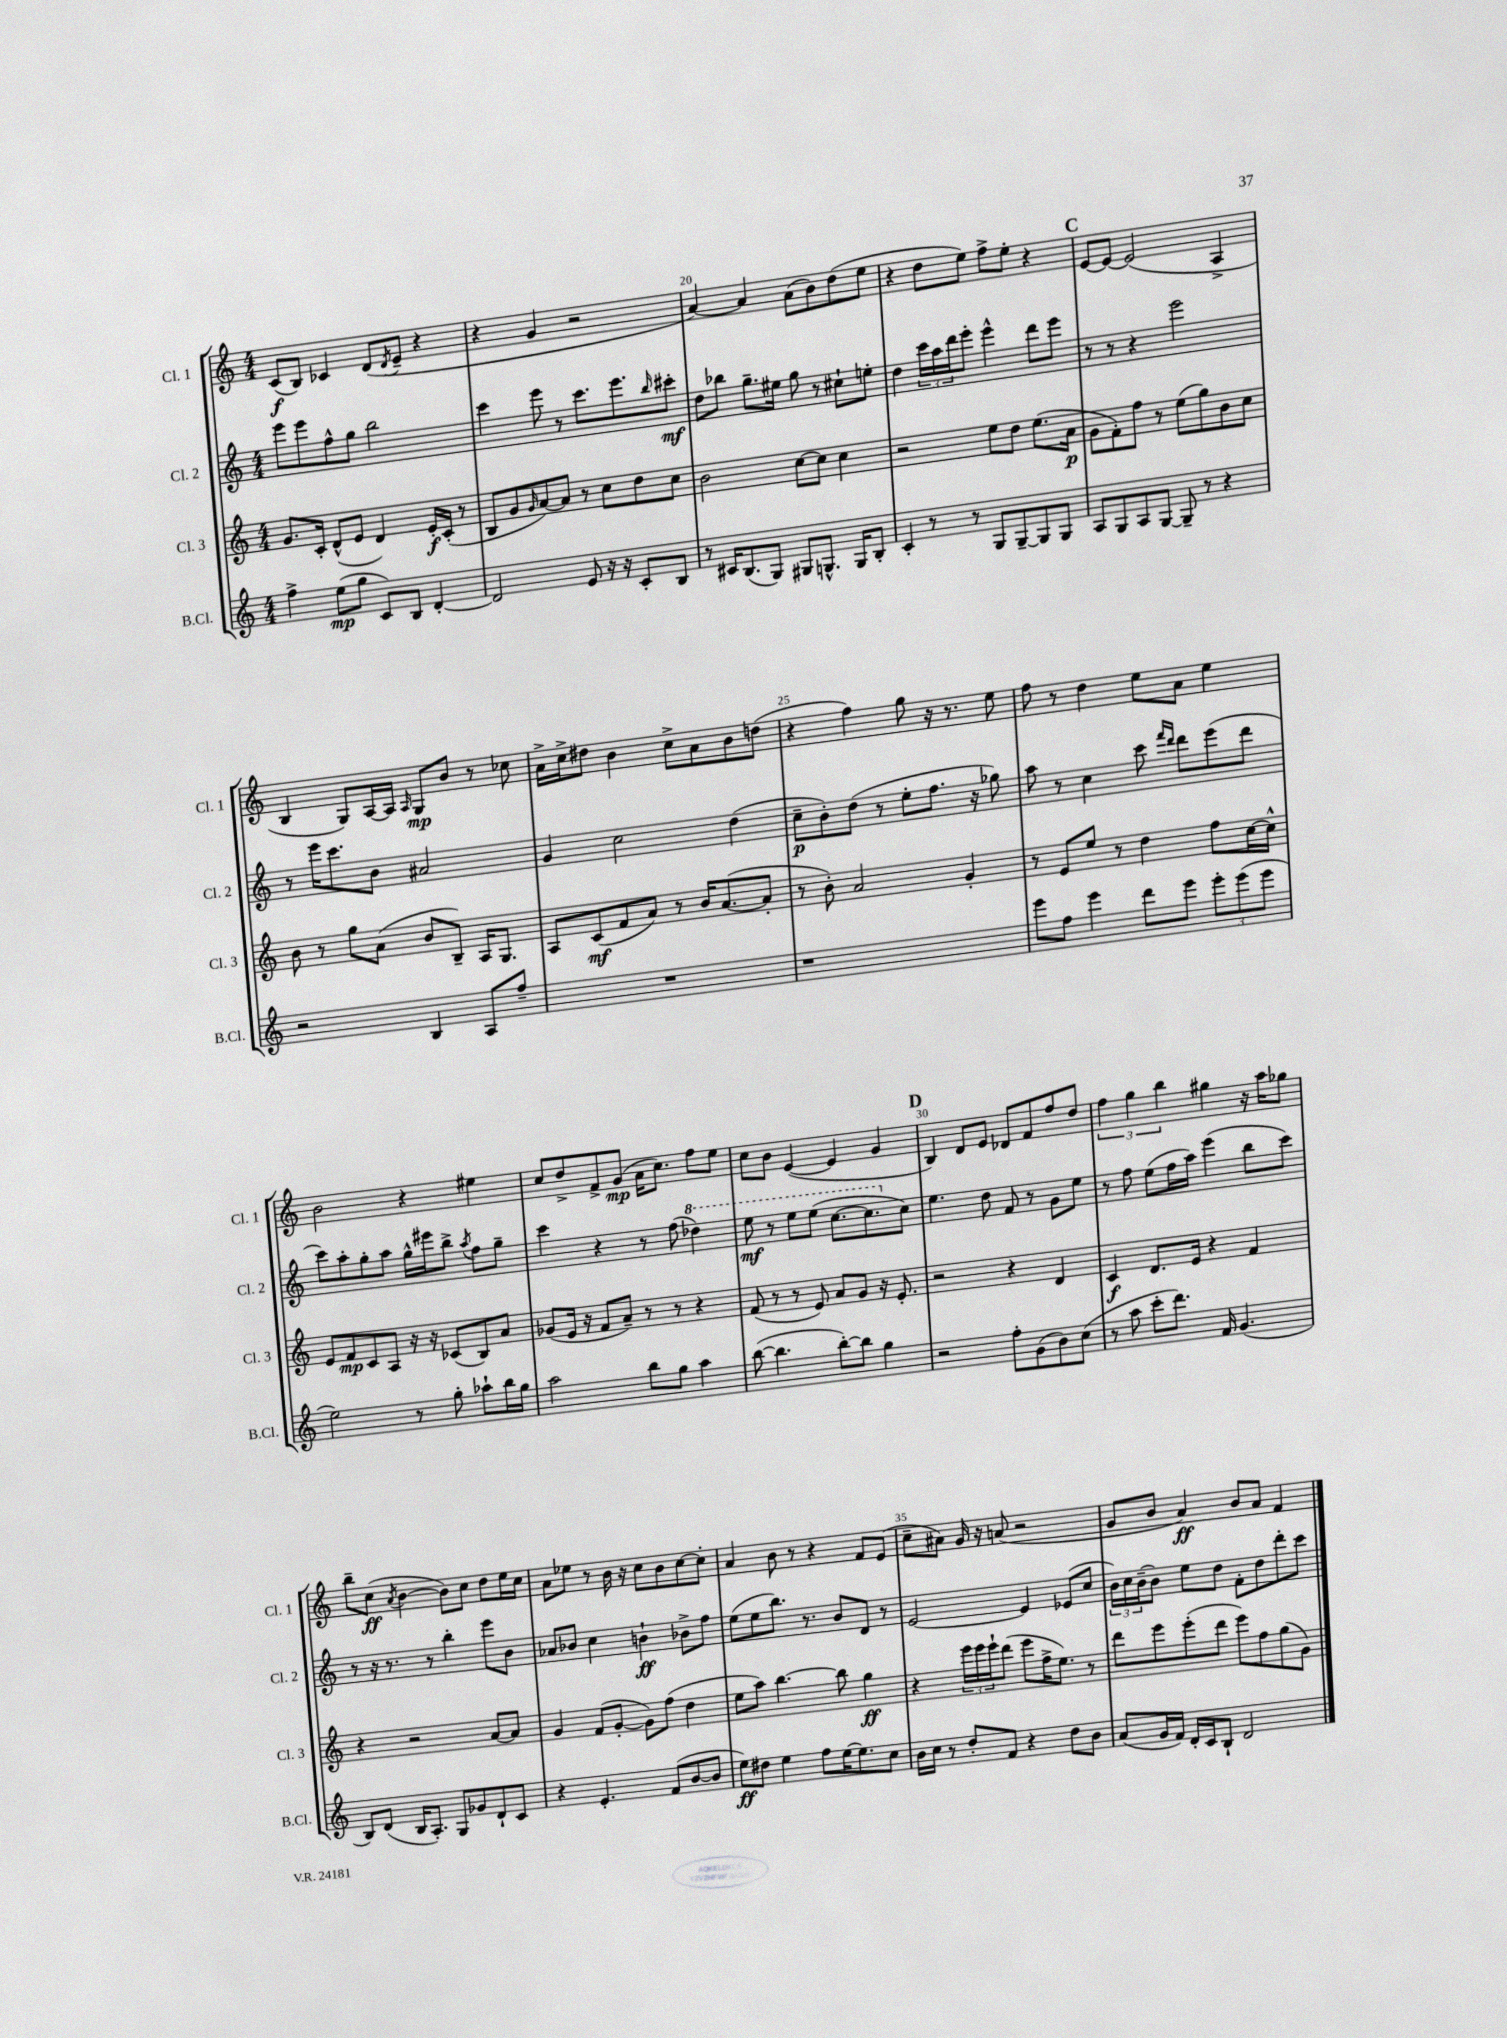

**kern	**kern	**kern	**kern
*staff4	*staff3	*staff2	*staff1
*clefG2	*clefG2	*clefG2	*clefG2
*k[]	*k[]	*k[]	*k[]
*M4/4	*M4/4	*M4/4	*M4/4
4ff^\	8.g/L	8eee\L	(8c/L
.	.	8eee\	8B/J)
.	16c'/Jk	.	.
(8ee\L	(8d^^/L	8ff^^\	4c-/
8gg\J	8e/J	8gg\J	.
8c/L)	4d/)	2bb\	(8d/L
.	.	.	8qd/
8B/J	.	.	8e~/J
[4d'/	16e'/LL	.	4r
.	(16c'/JJ	.	.
.	8r	.	.
=	=	=	=
2d/]	8B/L	4ccc\	4r
.	8g/	.	.
.	16qqg/	.	.
.	[8a/)	8eee\	4g/
.	8a/]J	8r	.
8e/	8r	8.ccc\L	2r
16r	8cc\L	.	.
16r	.	8.eee\	.
8c'/L	8dd\	.	.
.	.	16qqbb/	.
8B/J	8cc\J	8ccc#'\J	.
=	=	=	=
8r	2b\	8dd\L	[4a/)
16c#/LK	.	8bb-\J	.
(8.B/	.	.	.
.	.	8.gg~\L	4a/]
8G/J)	.	.	.
.	.	16ee#\Jk	.
8G#/L	[8cc\L	8gg\	(8a\L
8.G^^/J	8cc\]J	8r	8b\)
.	4cc\	8cc#`\L	(8dd\
16G/LK	.	.	.
8B'/J	.	8ee'\J	8ee\J
=	=	=	=
4c'/	2r	4dd\	4r
8r	.	24ccc\LL	8dd\L
.	.	24aa\	.
.	.	24ddd\J	.
8r	.	8eee'\J	8ee\J)
8G/L	8ee\L	4eee^^\	8ff^\L
[8G~/	8dd\J	.	8ee'\J
8G/]	(8.ee\L	8ddd\L	4r
8G/J	.	8eee\J	.
.	16a\Jk	.	.
=	=	=	=
8A/L	8g\L	8r	[8e/L
8G/	8f'\)	8r	8e/_J
8A/	8ff\J	4r	(2e/]
[8G/J	8r	.	.
8G~/]	(8ee\L	2eee\	.
8r	8gg\)	.	.
4r	8b\	.	4A^/
.	8cc\J	.	.
=	=	=	=
2r	8b\	8r	4B/
.	8r	16eee\LK	.
.	.	8.ccc\	.
.	8gg\L	.	8G/L)
.	(8a\J	8b\J	[16A/L
.	.	.	16A/]JJ
.	.	.	16qqA/
4B/	8b/L	2a#/	8G/L
.	8B~/J)	.	8b/J
8A/L	16A/LK	.	8r
.	8.G/J	.	.
8ff~/J	.	.	8cc-\
=	=	=	=
1r	8A/L	4g/	16a^\LL
.	.	.	16cc^\J
.	(8c/	.	8dd#\J
.	8f/	2cc\	4b\
.	8a/J)	.	.
.	8r	.	8cc^\L
.	16b/LK	.	8a\
.	([8.a/	.	.
.	.	(4dd\	8b\
.	8a'/]J	.	(8dd\J
=	=	=	=
1r	8r	8cc~\L	4r
.	8b'\)	8b'\)	.
.	2a/	(8dd\J	4ff\)
.	.	8r	.
.	.	8ee'\L	8gg\
.	.	8.ff\J	16r
.	.	.	8.r
.	4g'/	.	.
.	.	16r	.
.	.	8gg-\)	8ee\
=	=	=	=
8eee\L	8r	8aa\	8ff\
8ff\J	8e/L	8r	8r
4eee\	8ee/J	4cc\	4dd\
.	8r	.	.
8ddd\L	4dd\	8ccc\	8ee\L
.	.	16qqfff/LL	.
.	.	16qqddd/JJ	.
8eee\J	.	8ddd\L	8a\J
12eee'\L	8ff\L	(8eee\	4ee\
(12eee\	.	.	.
.	[16cc\L	8ddd\J	.
12eee\J	.	.	.
.	16cc^^\]JJ	.	.
=	=	=	=
2ee\)	8e/L	8ccc\L)	2b\
.	8f/	8aa'\	.
.	8c/	8gg'\	.
.	8A/J	8aa\J	.
8r	16r	16gg^^\LL	4r
.	16r	16eee#\J	.
8gg'\	(8c-/L	8bb^\J	.
.	.	8qaa/	.
8aa-`\L	8B/)	8ff\L	4ee#\
16bb\L	8a/J	8gg~\J	.
16gg\JJ	.	.	.
=	=	=	=
2aa\	(8g-/L	4ccc\	8cc/L
.	16e/Jk	.	8dd^/
.	16r	.	.
.	8f/L	4r	8f^/
.	8a~/J)	.	(8g/J
8bb\L	8r	8r	16a\LK
.	.	.	8.cc\J)
8gg\J	8r	(8ff\	.
4aa\	4r	4ddd-\)	8ff\L
.	.	.	8ee\J
=	=	=	=
([8bb\	(8f/	8eee\	8cc\L
4.bb\]	8r	8r	8b\J
.	8r	8eee\L	([4e/
.	8e/)	(8eee\J	.
[8bb'\L)	8a/L	[8.ccc\L	4e/]
8bb\]J	8g/J	.	.
.	.	8.ccc\]	.
4gg\	16r	.	4g/
.	8.e'/	.	.
.	.	8cc\J)	.
=	=	=	=
2r	2r	4.ee\	4B/)
.	.	.	8d/L
.	.	8dd\	8e/J
8ff'\L	4r	8f/	8d-/L
(8g\	.	8r	8f/
8b\)	4d/	8g\L	8ff/
(8cc\J	.	8ee\J	8dd/J
=	=	=	=
8r	4c/	8r	6ff\
8aa\	.	8ff\	.
.	.	.	6gg\
8ccc'\L	8.d/L	(8ee\L	.
.	.	.	6bb\
8.ddd\J)	.	16ff\L	.
.	16e/Jk	16aa\JJ)	.
.	4r	(4eee\	4gg#\
16f/	.	.	.
(4.g/	.	.	.
.	4f/	8bb\L	16r
.	.	.	16aa\LK
.	.	8ccc\J)	8gg-\J
=	=	=	=
8B/L)	4r	8r	8bb~\L
(8d/J	.	16r	(8cc\J
.	.	8.r	.
.	.	.	8qa/
16B/LK	2r	.	[4b\
8.A'/J)	.	.	.
.	.	8r	.
8G/L	.	4bb'\	8b\]L)
8g-/	.	.	8cc\J
8d`/	[8a/L	8eee\L	8dd\L
8c/J	8a/]J	8b\J	16ee\L
.	.	.	16cc\JJ
=	=	=	=
4r	4g/	8a-/L	8a\L
.	.	8b-/J	8ee-\J
4.e'/	(8f/L	4cc\	8r
.	[8g'/J	.	16b\
.	.	.	16r
.	8g\]L)	4b`\	8cc\L
(8f/L	(8ff\J	.	8b\
[8b/	4dd\	8b-^\L	[8cc\
8b/]J	.	8ff\J	8cc'\]J
=	=	=	=
8ee\L)	8ee\L	(8ee\L	4a/
8dd#\J	8aa\J)	8ee\	.
4ee\	[4.bb\	8.bb\J)	8b\
.	.	.	8r
.	.	8.r	.
8ff\L	.	.	4r
[16ee\K	8bb\]	8b/L	.
8.ee\]	.	.	.
.	4gg\	8d/J	8f/L
8cc\J	.	8r	(8e/J
=	=	=	=
16b\LL	4r	[2e/	8cc~\L
16cc\JJ	.	.	.
8r	.	.	8a#\J)
8dd'/L	24eee\LL	.	16g/
.	24eee\	.	.
.	.	.	16r
.	24eee`\J	.	.
8f/J	(8ddd\J	.	(8a/
4r	8eee\L	4e/]	2r
.	16ff^\K	.	.
.	8.ee\J)	.	.
8dd\L	.	(8e-/L	.
8b\J	8r	8cc/J	.
=	=	=	=
(8a/L	8ddd\L	24b\LL)	8g/L
.	.	24cc\	.
.	.	(24b~\J	.
16g/L	8eee\	8b\J)	8b/J
16f/JJ)	.	.	.
16d'/LL	(8eee'\	8ee\L	4a/)
16c/J	.	.	.
8B`/J	8ddd\J	8dd\J	.
2d/	8eee\L)	8f'\L	8b/L
.	8ff\	8dd\	8a/J
.	(8gg\	8ddd'\	4f/
.	8g\J)	8ccc\J	.
==	==	==	==
*-	*-	*-	*-
